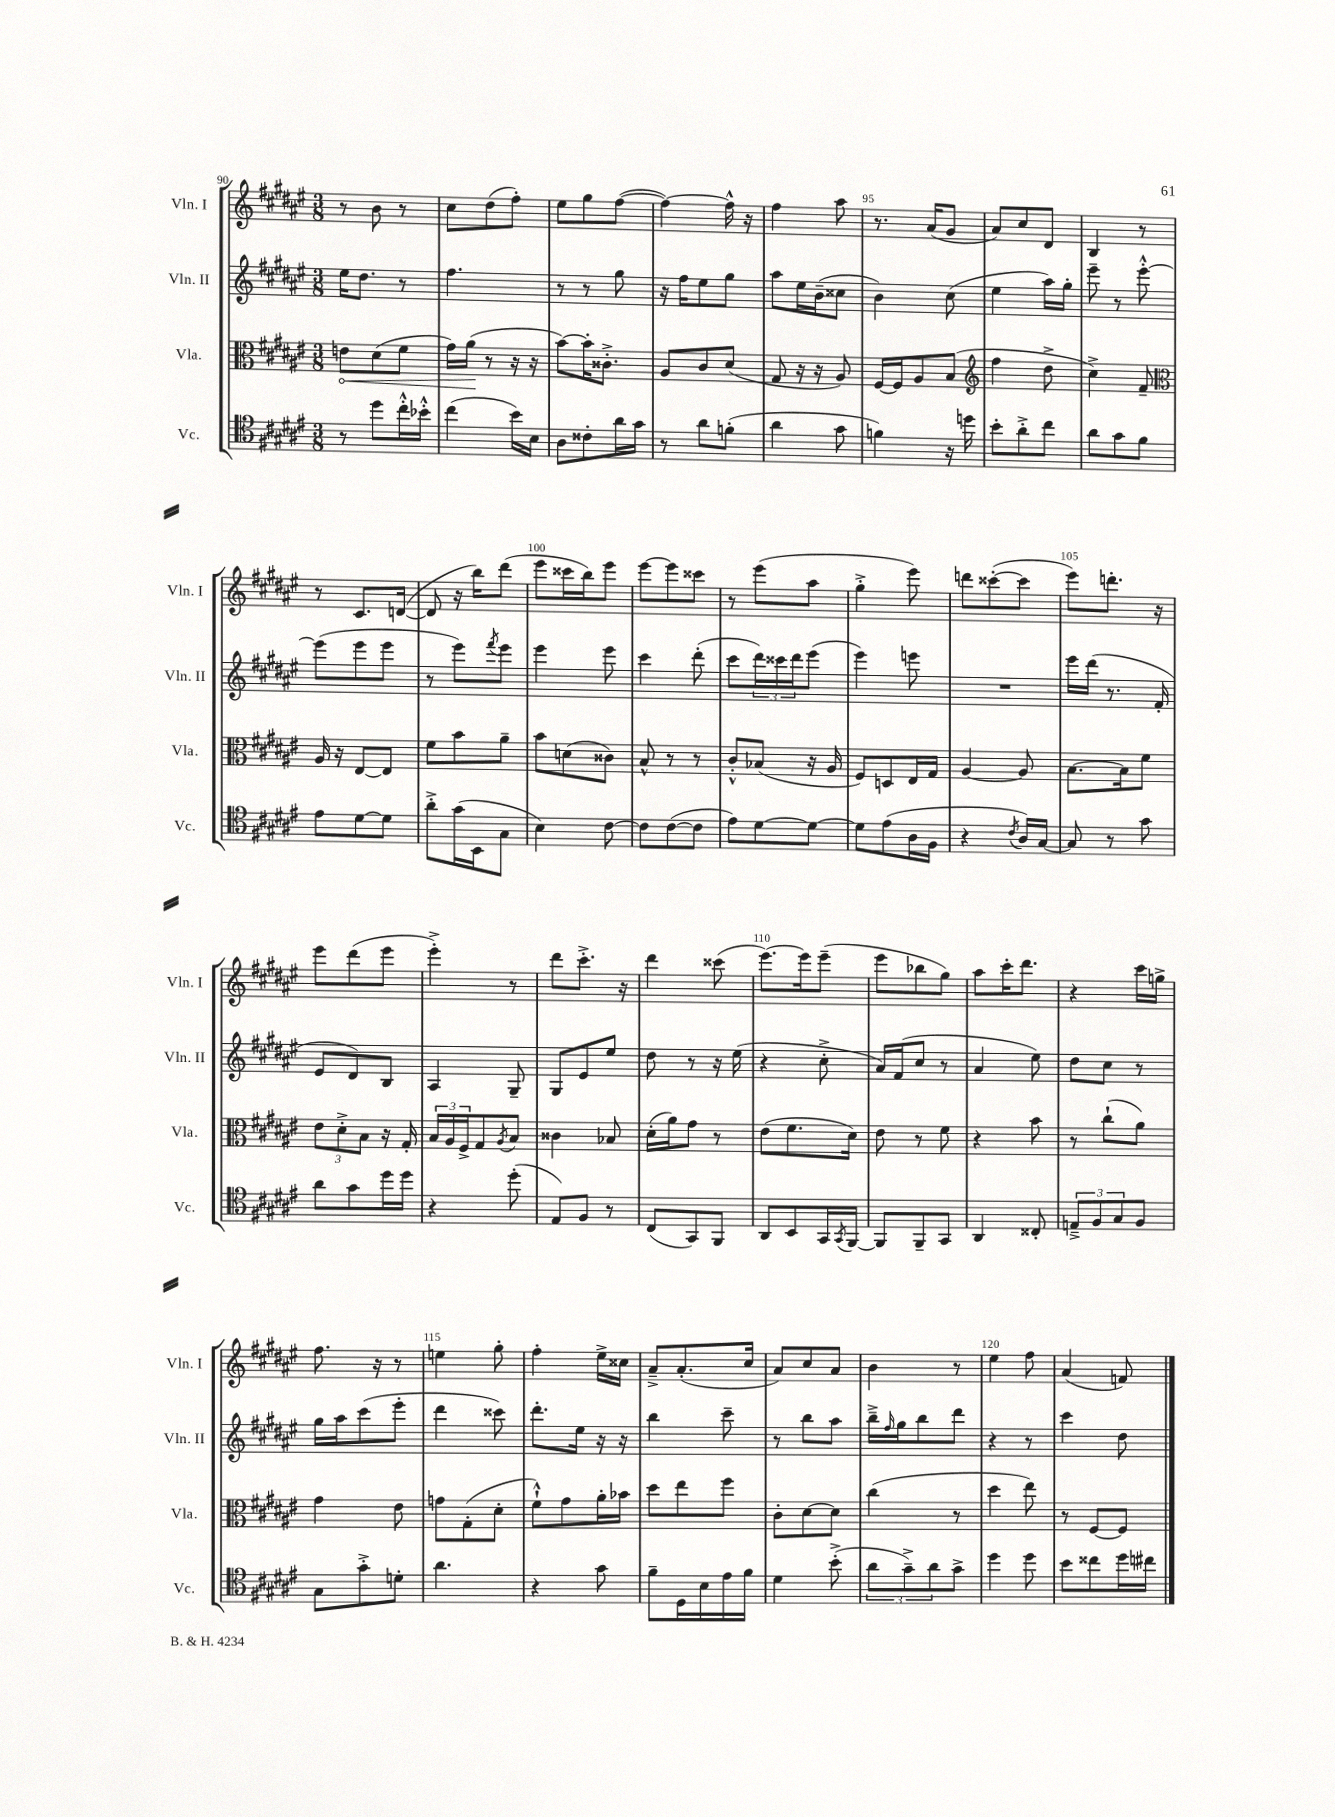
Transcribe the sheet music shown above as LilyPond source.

<<
\new StaffGroup <<
\new Staff = "s0" \with { instrumentName = "Vln. I" shortInstrumentName = "Vln. I" } {
    \clef treble \key fis \major \numericTimeSignature \time 3/8
    r8 b'8 r8 |
    cis''8 dis''8( fis''8-.) |
    eis''8 gis''8 fis''8~( |
    fis''4~) fis''16-^ r16 |
    fis''4 ais''8 |
    r8. ais'16( gis'8 |
    ais'8) cis''8 dis'8 |
    b4 r8 |
    r8 cis'8. d'16~( |
    d'8 r16 b''16) dis'''8( |
    eis'''8 cisis'''16 b''16) eis'''8 |
    eis'''8~ eis'''8 cisis'''8 |
    r8 eis'''8( ais''8 |
    gis''4-.-> eis'''8) |
    d'''8 cisis'''8~-.( cisis'''8 |
    eis'''8) d'''8.-. r16 |
    eis'''8 dis'''8( eis'''8 |
    eis'''4-.->) r8 |
    dis'''8 cis'''8.-.-> r16 |
    dis'''4 cisis'''8( |
    eis'''8.~) eis'''16 eis'''8--( |
    eis'''8 bes''8 gis''8) |
    ais''8 cis'''16-. dis'''8. |
    r4 cis'''16 g''16-> |
    fis''8. r16 r8 |
    e''4 gis''8-. |
    fis''4-. eis''16-> cisis''16 |
    ais'8---> ais'8.-.( cis''16 |
    ais'8) cis''8 ais'8 |
    b'4 r8 |
    eis''4 fis''8 |
    ais'4( f'8) \bar "|." |
}
\new Staff = "s1" \with { instrumentName = "Vln. II" shortInstrumentName = "Vln. II" } {
    \clef treble \key fis \major \numericTimeSignature \time 3/8
    eis''16 dis''8. r8 |
    fis''4. |
    r8 r8 gis''8 |
    r16 fis''16 eis''8 gis''8 |
    ais''8 eis''16 b'16--( cisis''8 |
    b'4) cis''8( |
    eis''4 ais''16) gis''16-. |
    eis'''8-- r8 eis'''8~-.-^ |
    eis'''8( eis'''8 eis'''8 |
    r8 eis'''8) \acciaccatura { fis'''8 } eis'''8 |
    eis'''4 eis'''8 |
    cis'''4 dis'''8-.( |
    cis'''8 \tuplet 3/2 { dis'''16) cisis'''16 dis'''16 } eis'''8( |
    eis'''4) e'''8 |
    R4. |
    eis'''16 dis'''16( r8. fis'16-. |
    eis'8 dis'8) b8 |
    ais4 gis8-- |
    gis8 eis'8 eis''8 |
    dis''8 r8 r16 eis''16( |
    r4 cis''8-.-> |
    ais'16) fis'16( cis''8 r8 |
    ais'4 eis''8) |
    dis''8 cis''8 r8 |
    gis''16 ais''16 cis'''8( eis'''8-. |
    dis'''4 cisis'''8) |
    dis'''8.-. eis''16 r16 r16 |
    b''4 cis'''8-- |
    r8 b''8 ais''8 |
    b''16---> \grace { fis''16 } gis''16 b''8 dis'''8 |
    r4 r8 |
    cis'''4 dis''8 \bar "|." |
}
\new Staff = "s2" \with { instrumentName = "Vla." shortInstrumentName = "Vla." } {
    \clef alto \key fis \major \numericTimeSignature \time 3/8
    \once \override Hairpin.circled-tip = ##t e'8\< dis'8( fis'8 |
    gis'16) ais'16\!( r8 r16 r16 |
    b'8~) b'16-. cisis'8.-.-> |
    ais8 cis'8 dis'8( |
    gis8 r16 r16 ais8) |
    fis16~ fis16 ais8 b8( |
    \clef treble fis''4 dis''8-> |
    cis''4->) fis'8-- |
    \clef alto ais16 r16 eis8~ eis8 |
    fis'8 b'8 ais'8-- |
    b'8 d'8( cisis'8) |
    b8-^ r8 r8 |
    cis'8-.-^ bes8( r16 ais16 |
    fis8) d8 eis16 gis16 |
    ais4~ ais8 |
    b8.~ b16 fis'8 |
    \tuplet 3/2 { eis'8 dis'8-.-> b8 } r16 gis16-. |
    \tuplet 3/2 { b16 ais16 fis16-> } gis8 \acciaccatura { ais8 } b8 |
    cisis'4 bes8 |
    dis'16-.( ais'16) gis'8 r8 |
    eis'8( fis'8. dis'16) |
    eis'8 r8 fis'8 |
    r4 b'8 |
    r8 cis''8-!( ais'8) |
    gis'4 eis'8 |
    g'8 gis8-.( dis'8-. |
    fis'8-!-^) gis'8 ais'16-. bes'16 |
    dis''8 eis''8 fis''8 |
    cis'8-. dis'8~ dis'8 |
    cis''4( r8 |
    dis''4 eis''8) |
    r8 fis8~ fis8 \bar "|." |
}
\new Staff = "s3" \with { instrumentName = "Vc." shortInstrumentName = "Vc." } {
    \clef tenor \key fis \major \numericTimeSignature \time 3/8
    r8 dis''8 cis''16-.-^ bes'16-.-^ |
    cis''4( b'16) b16 |
    ais8 cisis'8-. ais'16 gis'16 |
    r8 ais'8 f'8-.( |
    ais'4 gis'8 |
    f'4) r16 d''16 |
    b'8-. ais'8-.-> cis''8 |
    ais'8 gis'8 fis'8 |
    eis'8 dis'8~ dis'8 |
    ais'8-.-> gis'16( b,16 gis8 |
    b4) cis'8~ |
    cis'8 cis'8~( cis'8 |
    eis'8) dis'8~ dis'8~ |
    dis'8 eis'8( ais16 fis16 |
    r4 \acciaccatura { cis'8 } ais16) gis16~ |
    gis8 r8 gis'8 |
    ais'8 gis'8 dis''16 dis''16 |
    r4 dis''8-.( |
    eis8) fis8 r8 |
    cis8( gis,8) fis,8 |
    ais,8 b,8 gis,16 \acciaccatura { gis,8 } fis,16~ |
    fis,8 fis,8-- gis,8 |
    ais,4 cisis8-. |
    \tuplet 3/2 { e8---> fis8 gis8 } fis8 |
    gis8 gis'8-.-> d'8-. |
    ais'4. |
    r4 gis'8 |
    fis'8-- dis16 b16 eis'16 fis'16 |
    dis'4 b'8-.->( |
    \tuplet 3/2 { ais'8 gis'8--->) ais'8 } gis'8-> |
    dis''4 dis''8 |
    b'8 cisis''8 dis''16 cis''16 \bar "|." |
}
>>
>>
\layout { \context { \Score currentBarNumber = #90 \override BarNumber.break-visibility = ##(#f #t #t) barNumberVisibility = #(every-nth-bar-number-visible 5) } }
